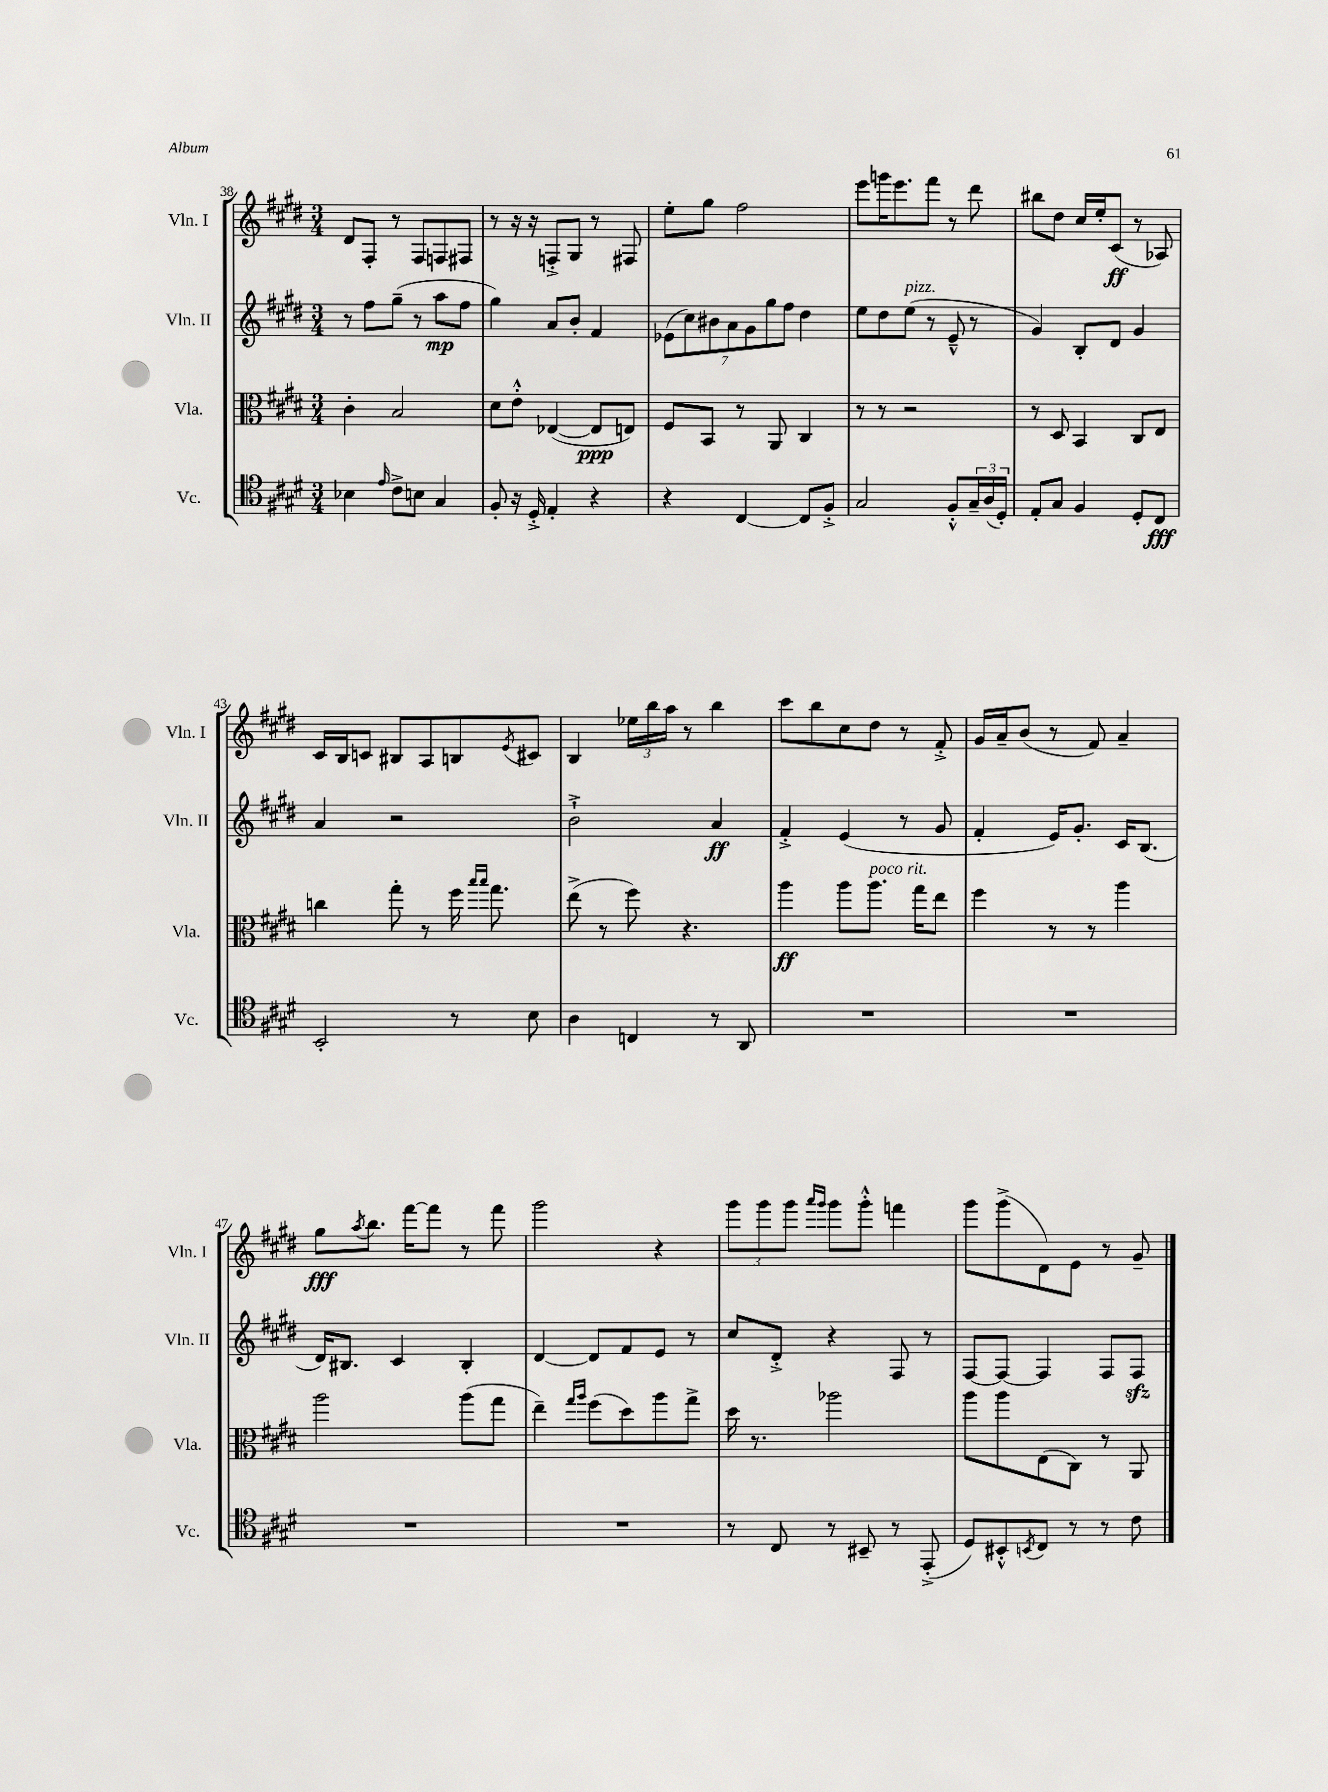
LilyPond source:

<<
\new StaffGroup <<
\new Staff = "s0" \with { instrumentName = "Vln. I" shortInstrumentName = "Vln. I" } {
    \clef treble \key e \major \numericTimeSignature \time 3/4
    dis'8 fis8-. r8 fis8 f8 fis8 |
    r8 r16 r16 f8-.-> gis8 r8 fis8 |
    e''8-. gis''8 fis''2 |
    e'''8 g'''16 e'''8. fis'''8 r8 dis'''8 |
    bis''8 dis''8 cis''16 e''16-. cis'8\ff( r8 aes8) |
    cis'16 b16 c'8 bis8 a8 b8 \acciaccatura { e'8 } cis'8 |
    b4 \tuplet 3/2 { ees''16 b''16 a''16 } r8 b''4 |
    cis'''8 b''8 cis''8 dis''8 r8 fis'8-.-> |
    gis'16 a'16-- b'8( r8 fis'8) a'4-- |
    gis''8\fff \acciaccatura { a''8 } b''8. fis'''16~ fis'''8 r8 fis'''8 |
    gis'''2 r4 |
    \tuplet 3/2 { gis'''8 gis'''8 gis'''8 } \grace { a'''16 gis'''16 } gis'''8 gis'''8-.-^ f'''4 |
    gis'''8 gis'''8->( dis'8) e'8 r8 gis'8-- \bar "|." |
}
\new Staff = "s1" \with { instrumentName = "Vln. II" shortInstrumentName = "Vln. II" } {
    \clef treble \key e \major \numericTimeSignature \time 3/4
    r8 fis''8 gis''8--( r8 a''8\mp fis''8 |
    gis''4) a'8 b'8-. fis'4 |
    \tuplet 7/4 { ees'8( cis''8) bis'8 a'8 gis'8 gis''8 fis''8 } dis''4 |
    e''8 dis''8 e''8^\markup { \italic "pizz." }( r8 e'8---^ r8 |
    gis'4) b8-. dis'8 gis'4 |
    a'4 r2 |
    b'2-!-> a'4\ff |
    fis'4-.-> e'4( r8 gis'8 |
    fis'4-. e'16) gis'8.-. cis'16 b8.( |
    dis'16) bis8. cis'4 bis4-. |
    dis'4~ dis'8 fis'8 e'8 r8 |
    cis''8 dis'8-.-> r4 fis8 r8 |
    fis8~ fis8~ fis4 fis8 fis8\sfz \bar "|." |
}
\new Staff = "s2" \with { instrumentName = "Vla." shortInstrumentName = "Vla." } {
    \clef alto \key e \major \numericTimeSignature \time 3/4
    cis'4-. b2 |
    dis'8 e'8-.-^ ees4~( ees8\ppp e8) |
    fis8 b,8 r8 a,8 cis4 |
    r8 r8 r2 |
    r8 dis8 b,4 cis8 e8 |
    c''4 gis''8-. r8 fis''16 \grace { b''16 b''16 } gis''8. |
    e''8->( r8 fis''8) r4. |
    a''4\ff a''8 a''8.^\markup { \italic "poco rit." } gis''16 e''8 |
    fis''4 r8 r8 a''4 |
    a''2 a''8( gis''8 |
    e''4--) \grace { gis''16 a''16 } fis''8( dis''8) a''8 gis''8-> |
    dis''16 r8. aes''2 |
    a''8 a''8 e8( cis8) r8 a,8 \bar "|." |
}
\new Staff = "s3" \with { instrumentName = "Vc." shortInstrumentName = "Vc." } {
    \clef tenor \key e \major \numericTimeSignature \time 3/4
    bes4 \grace { e'16 } cis'8-> b8 gis4 |
    fis8-. r16 dis16-.-> e4-. r4 |
    r4 cis4~ cis8 fis8-.-> |
    gis2 fis8-.-^ \tuplet 3/2 { gis16-- a16( dis16-.) } |
    e8-. gis8 fis4 dis8-. cis8\fff |
    b,2-. r8 b8 |
    a4 c4 r8 a,8 |
    R2. |
    R2. |
    R2. |
    R2. |
    r8 cis8 r8 bis,8-- r8 e,8-.->( |
    dis8) bis,8-.-^ \acciaccatura { b,8 } cis8 r8 r8 cis'8 \bar "|." |
}
>>
>>
\layout { \context { \Score currentBarNumber = #38 } }
